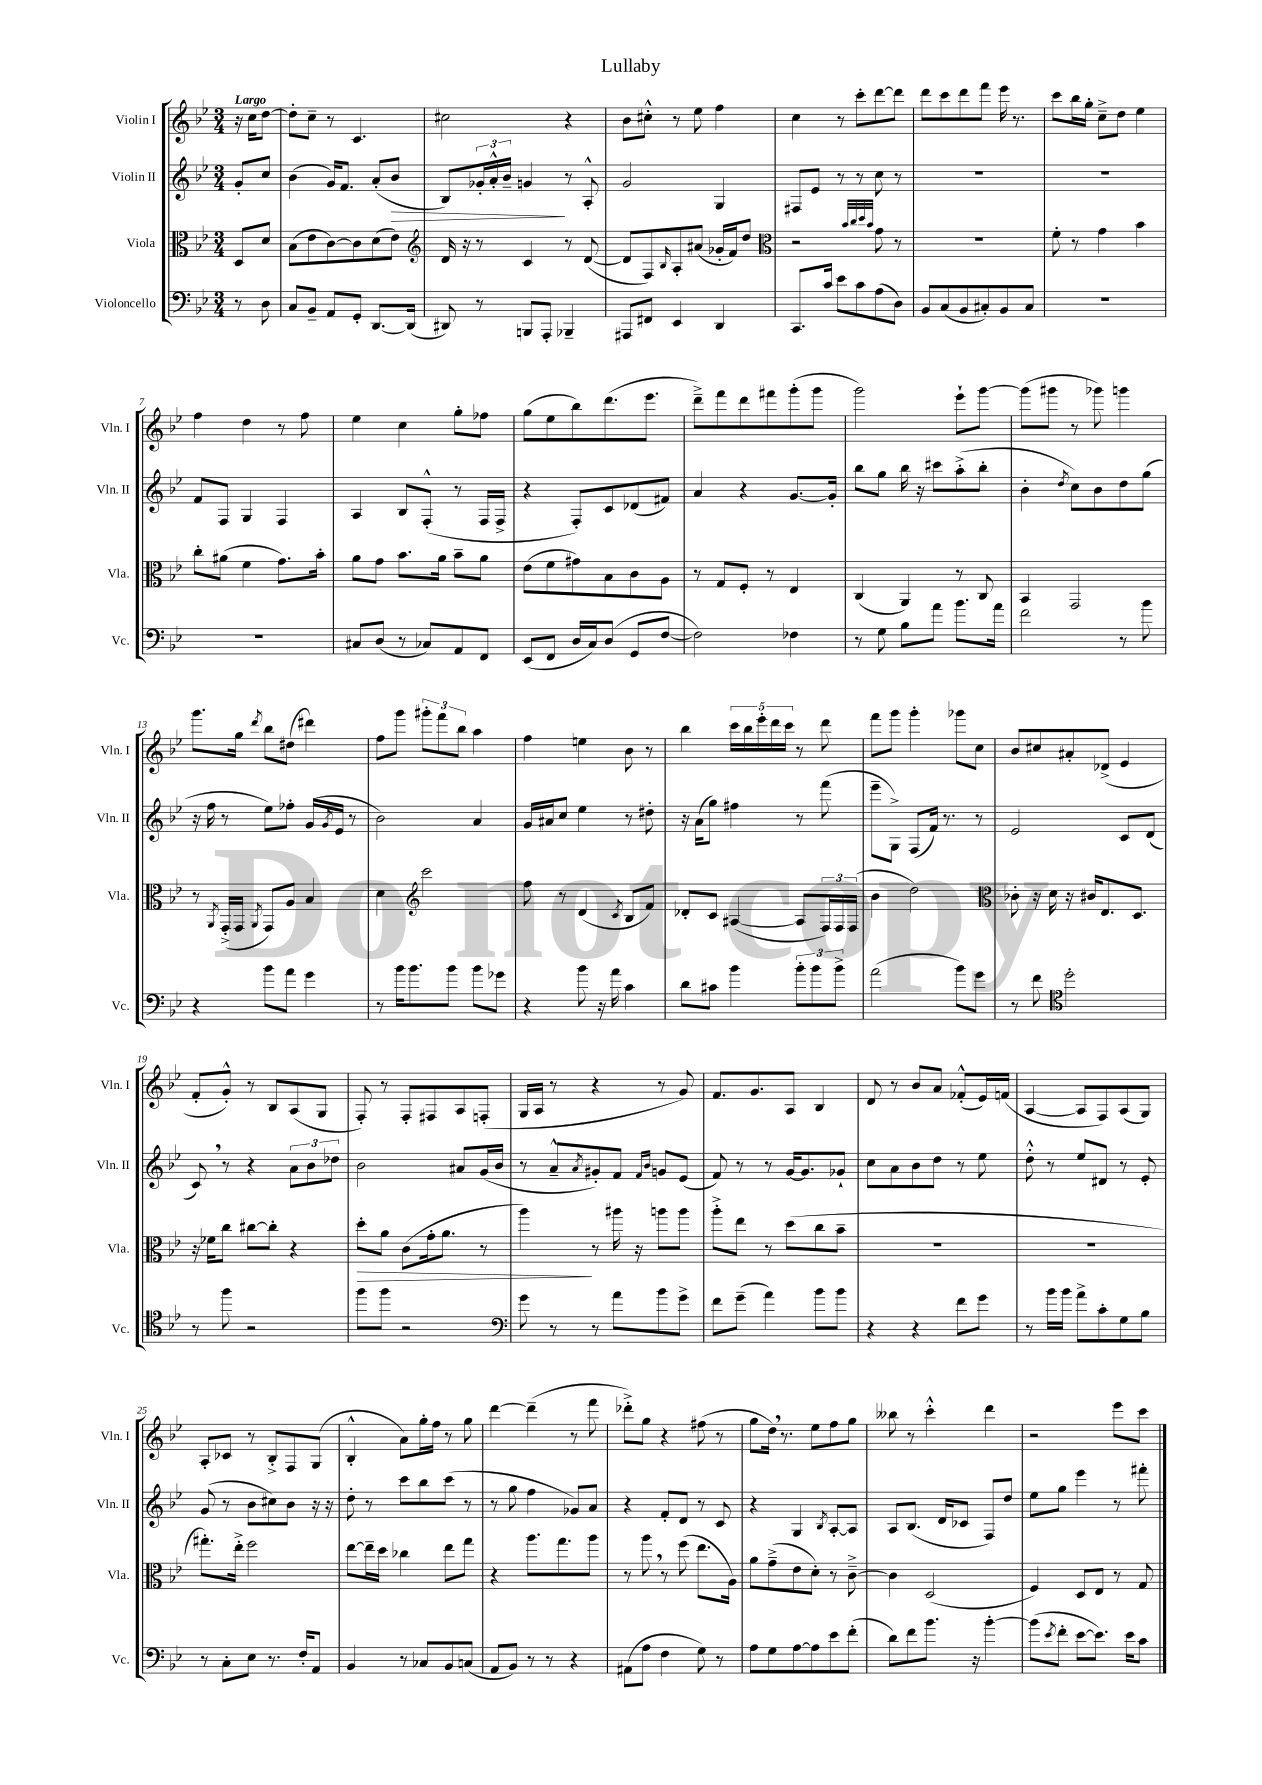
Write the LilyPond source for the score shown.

\header { title = "Lullaby" }
<<
\new StaffGroup <<
\new Staff = "s0" \with { instrumentName = "Violin I" shortInstrumentName = "Vln. I" } {
    \clef treble \key bes \major \numericTimeSignature \time 3/4 \partial 4 \tempo "Largo"
    r16 c''16 d''8~ |
    d''8-. c''8-- r8 c'4. |
    cis''2 r4 |
    bes'8 cis''8-.-^ r8 ees''8 f''4 |
    c''4 r8 c'''8-. d'''8~ d'''8 |
    d'''8 c'''8 d'''8 f'''8 ees'''16 r8. |
    c'''8 bes''16 g''16-. c''8---> d''8 ees''4 |
    f''4 d''4 r8 f''8 |
    ees''4 c''4 g''8-. fes''8 |
    g''8( ees''8 bes''8) d'''8.( ees'''8. |
    d'''8--->) f'''8 d'''8 fis'''8 g'''8-.( g'''8 |
    g'''2) ees'''8-! g'''8~ |
    g'''8( gis'''8 r8 ges'''8) g'''4 |
    g'''8. g''16 \acciaccatura { d'''8 } bes''8 dis''8( dis'''4) |
    f''8 g'''8 \tuplet 3/2 { gis'''8-. f'''8 bes''8 } a''4 |
    f''4 e''4 bes'8 r8 |
    bes''4 \tuplet 5/4 { c'''16 bes''16 ees'''16-. d'''16 c'''16 } r8 d'''8 |
    f'''8 g'''8 g'''4-. ges'''8 c''8 |
    bes'8 cis''8 ais'8-. des'8->( ees'4 |
    f'8-. g'8-.-^) r8 bes8 a8( g8 |
    f8-.) r8 f8-. fis8 a8 f8-.( |
    g16 a16 r8 r4 r8 g'8) |
    f'8. g'8. a8 bes4 |
    d'8 r8 bes'8 a'8 fes'8-.-^( ees'16) f'16( |
    a4~ a8 f8) a8( g8) |
    a8-. ces'8 r8 bes8-.-> f8 g8( |
    bes4-.-^ a'8) g''16-. f''16 r8 g''8 |
    d'''4~ d'''4--( r8 f'''8 |
    des'''8-.->) g''8 r4 fis''8( r8 |
    g''8 d''16) \breathe r8. ees''8 f''8 g''8 |
    beses''8 r8 c'''4-.-^ d'''4 |
    r2 ees'''8 c'''8 \bar "|." |
}
\new Staff = "s1" \with { instrumentName = "Violin II" shortInstrumentName = "Vln. II" } {
    \clef treble \key bes \major \numericTimeSignature \time 3/4 \partial 4
    g'8-. c''8 |
    bes'4( g'16) f'8. a'8-.( bes'8\> |
    bes8) \tuplet 3/2 { ges'16-. a'16-.-^ bes'16-- } g'4\! r8 a8-.-^ |
    g'2 g4 |
    fis8 ees'8 r8 r8 c''8 r8 |
    R2. |
    R2. |
    f'8 f8 g4 f4 |
    a4 bes8 f8-.-^( r8 f16 f16-> |
    r4 f8-.) c'8 des'8( fis'8) |
    a'4 r4 g'8.~ g'16-. |
    bes''8 g''8 bes''16 r16 cis'''8 a''8-.->( bes''8-. |
    bes'4-. \acciaccatura { d''8 } c''8) bes'8 d''8 g''8( |
    r16 f''16 r8 ees''8) fes''8-. g'16( \acciaccatura { g'8 } ees'16 r8 |
    bes'2) a'4 |
    g'16 ais'16 c''8 ees''4 r8 dis''8-. |
    r16 a'16( g''8) fis''4 r8 f'''8( |
    ees'''8-- g8->) f8( f'16) r8. r8 |
    ees'2 c'8 d'8( |
    c'8) \breathe r8 r4 \tuplet 3/2 { a'8 bes'8 des''8 } |
    bes'2 ais'8 g'16( bes'16 |
    r8 a'8---^ \acciaccatura { a'8 } gis'8-.) f'8 \grace { f'16 bes'16 } g'8 ees'8( |
    f'8) r8 r8 g'16~ g'8. ges'8-! |
    c''8 a'8 bes'8 d''8 r8 ees''8 |
    d''8-.-^ r8 ees''8 dis'8 r8 ees'8-. |
    g'8( r8 bes'8 cis''8) bes'8 r16 r16 |
    d''8-. r8 c'''8 bes''8 c'''8( r8 |
    r8 g''8 f''4 ges'8) a'8 |
    r4 f'8-. d'8 r8 c'8 |
    r4 g4 \acciaccatura { bes8 } a8~-. a8 |
    a8 bes8.( d'16 ces'8 f8) d''8 |
    ees''8 g''8 ees'''4 r8 fis'''8-. \bar "|." |
}
\new Staff = "s2" \with { instrumentName = "Viola" shortInstrumentName = "Vla." } {
    \clef alto \key bes \major \numericTimeSignature \time 3/4 \partial 4
    d8 d'8 |
    bes8( ees'8 c'8~) c'8 d'8( ees'8) |
    \clef treble d'16 r16 r8 c'4 r8 d'8~( |
    d'8 f8) \grace { bes16 } a8-. ais'8( ges'16-. f'16) d''8 |
    \clef alto r2 \grace { bes'32 c''32 d''32 bes'32 } g'8 r8 |
    R2. |
    f'8-. r8 g'4 bes'4 |
    c''8-. ais'8( f'4 g'8.) bes'16-. |
    a'8 g'8 bes'8. a'16 bes'8-- a'8 |
    ees'8( f'8 gis'8) bes8 c'8 a8 |
    r8 g8 f8-. r8 ees4 |
    c4( a,4) r8 c8 |
    bes,4 g,2 |
    r8 \acciaccatura { a,8 } g,16-.->( g,16 \acciaccatura { a,8 } g,8) a8 bes4 |
    d'4 \clef treble c'''2 |
    f''8 r8 d'4( \acciaccatura { c'8 } bes8 f'8) |
    des'8-. c'8 ais4~( ais8 \tuplet 3/2 { f16) f16 f16( } |
    bes'4 d''2) |
    \clef alto ces'8-. r16 d'16 r16 cis'16 ees8. d8. |
    r16 fes'16 c''8 cis''8~ cis''8-. r4 |
    d''8-.\> a'8 c'8( g'16-. a'8. r8 |
    a''4\!) r8 ais''16 r16 a''8 a''8 |
    a''8-.-> ees''8 r8 d''8( c''8 bes'8-- |
    R2. |
    R2. |
    gis''8.-.) ees''16-.-> f''2 |
    ees''8~ ees''16-- d''16 ces''4 ees''8 g''8 |
    r4 a''8. g''8. a''8 |
    r8 a''8 \breathe r8 f''8( ees''8. a16) |
    a'8 g'8--->( ees'8 d'8-.) r8 c'8~---> |
    c'4 d2( |
    f4) d8 ees8 r8 g8 \bar "|." |
}
\new Staff = "s3" \with { instrumentName = "Violoncello" shortInstrumentName = "Vc." } {
    \clef bass \key bes \major \numericTimeSignature \time 3/4 \partial 4
    r8 d8 |
    c8 bes,8-- a,8 g,8-. d,8.~ d,16( |
    dis,8) r8 b,,8 a,,8-. bes,,4-- |
    ais,,8 fis,8 ees,4 d,4 |
    c,8. c'16 ees'8 c'8 a8( d8) |
    bes,8 c8( bes,8 cis8-.) bes,8 cis8 |
    R2. |
    R2. |
    cis8 d8( r8 ces8) a,8 f,8 |
    ees,8( f,8 d16 c16) d8( g,8 f8~ |
    f2) fes4 |
    r8 g8 bes8 a'8 bes'8. a'16 |
    f'2 r8 bes'8 |
    r4 bes'8 a'8 g'4 |
    r8 bes'16 bes'8. bes'8 bes'8 ges'8 |
    r4 bes'8 r16 a'16 c'4 |
    d'8 cis'8 bes'4 \tuplet 3/2 { bes'8-. bes'8 bes'8-> } |
    a'2( bes'8) g'8 |
    r8 f'8 \clef tenor d''2-. |
    r8 f''8 r2 |
    f''8 f''8 r2 |
    \clef bass g'8 r8 r8 a'8 bes'8 g'8-> |
    f'8 g'8--( a'4) bes'8 bes'8 |
    r4 r4 f'8 g'8 |
    r8 bes'16 bes'16 a'8-> c'8-. g8 bes8 |
    r8 c8-. ees8 r8. f16-. a,8 |
    bes,4 r8 ces8 bes,8 c8( |
    a,8 bes,8) r8 r8 r4 |
    ais,8( a8 f4 g8) r8 |
    a8 g8 a8~ a8 ees'8 f'8-.( |
    d'8) f'8 bes'8. r16 bes'4~-. |
    bes'8( \acciaccatura { ees'8 } f'8-. ees'8~ ees'8.) ees'16 c'8 \bar "|." |
}
>>
>>
